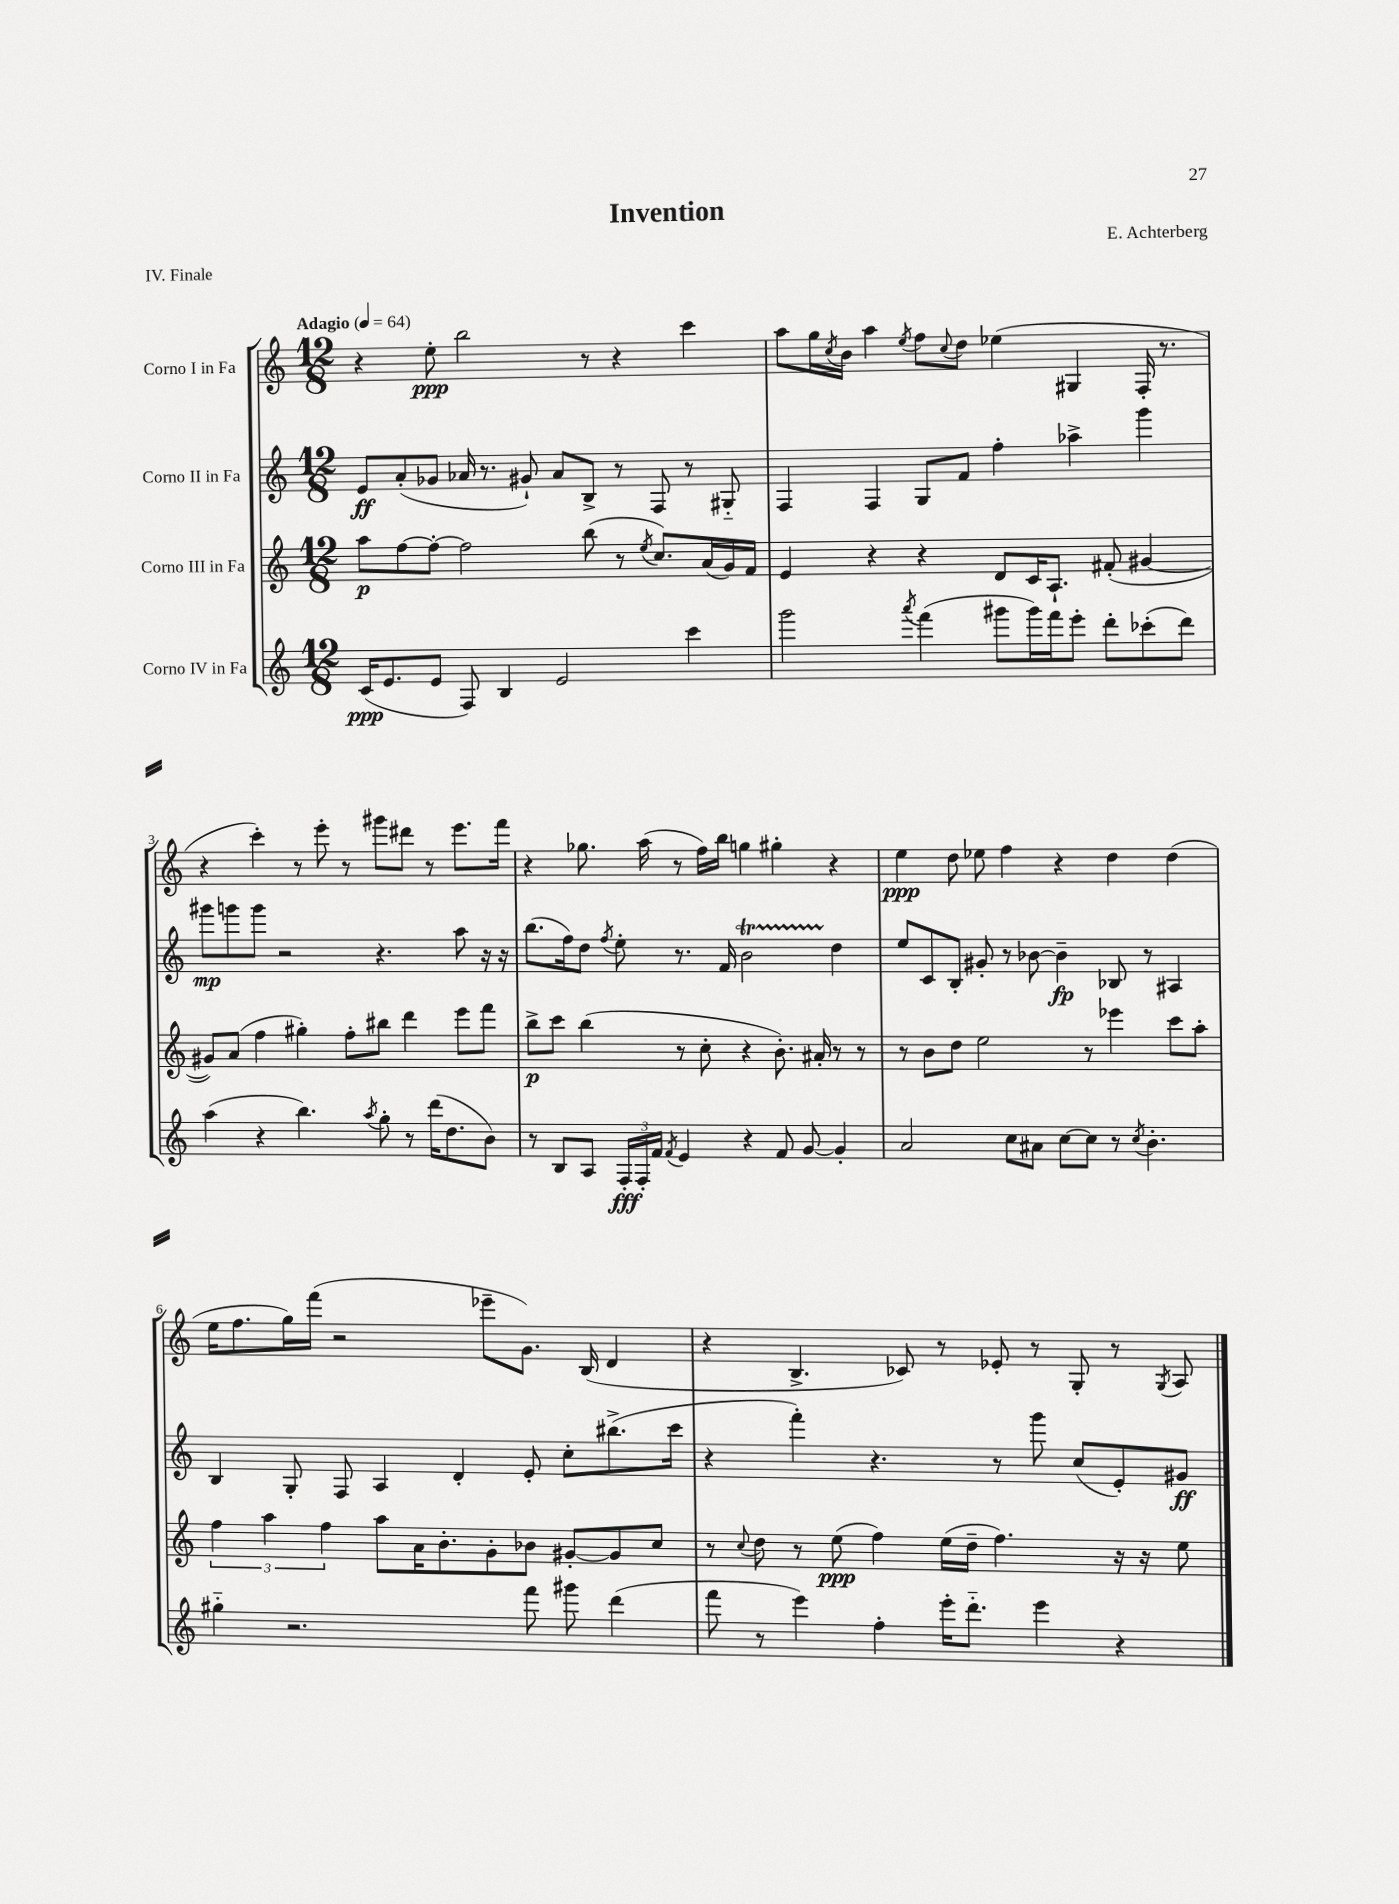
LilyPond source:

\header { title = "Invention" composer = "E. Achterberg" piece = "IV. Finale" }
<<
\new StaffGroup <<
\new Staff = "s0" \with { instrumentName = "Corno I in Fa" } {
    \clef treble \key c \major \numericTimeSignature \time 12/8 \tempo "Adagio" 4 = 64
    r4 e''8-.\ppp b''2 r8 r4 c'''4 |
    a''8 g''16 \acciaccatura { c''8 } b'16 a''4 \acciaccatura { e''8 } f''8 \appoggiatura { c''8 } d''8 ees''4( gis4 f16-. r8. |
    r4 c'''4-.) r8 e'''8-. r8 gis'''8 dis'''8 r8 e'''8. f'''16 |
    r4 ges''8. a''16( r8 f''16) b''16 g''4 gis''4-. r4 |
    e''4\ppp d''8 ees''8 f''4 r4 d''4 d''4( |
    e''16 f''8. g''16) f'''16( r2 ees'''8-- g'8.) b16( d'4 |
    r4 b4.-> ces'8) r8 ees'8-. r8 g8-. r8 \acciaccatura { g8 } a8 \bar "|." |
}
\new Staff = "s1" \with { instrumentName = "Corno II in Fa" } {
    \clef treble \key c \major \numericTimeSignature \time 12/8
    e'8\ff a'8-.( ges'8 aes'16 r8. gis'8-!) aes'8 b8-> r8 f8 r8 gis8-_ |
    f4 f4 g8 f'8 f''4-. aes''4-> g'''4 |
    gis'''8\mp g'''8 g'''8 r2 r4. a''8 r16 r16 |
    b''8.( f''16) d''8 \acciaccatura { f''8 } e''8-. r8. f'16 b'2\startTrillSpan d''4\stopTrillSpan |
    e''8 c'8 b8-. gis'8-. r8 bes'8~ bes'4--\fp bes8 r8 ais4 |
    b4 g8-. f8 a4 d'4-. e'8-. c''8-. bis''8.->( c'''16 |
    r4 f'''4-.) r4. r8 g'''8 c''8( e'8-.) gis'8\ff \bar "|." |
}
\new Staff = "s2" \with { instrumentName = "Corno III in Fa" } {
    \clef treble \key c \major \numericTimeSignature \time 12/8
    a''8\p f''8~ f''8~-. f''2 b''8( r8 \acciaccatura { e''8 } c''8.) a'16( g'16) f'16 |
    e'4 r4 r4 d'8 c'16 a8.-! fis'8-.( gis'4~ |
    gis'8) a'8( f''4 gis''4-.) f''8-. bis''8 d'''4 e'''8 f'''8 |
    b''8->\p c'''8 b''4( r8 c''8-. r4 b'8.-.) ais'16-. r8 r8 |
    r8 b'8 d''8 e''2 r8 ees'''4 c'''8 a''8-. |
    \tuplet 3/2 { f''4 a''4 f''4 } a''8 a'16 b'8.-. g'8-. bes'8 gis'8~-. gis'8 c''8 |
    r8 \appoggiatura { c''8 } d''8 r8 e''8\ppp( f''4) e''16( d''16-- f''4.) r16 r16 e''8 \bar "|." |
}
\new Staff = "s3" \with { instrumentName = "Corno IV in Fa" } {
    \clef treble \key c \major \numericTimeSignature \time 12/8
    c'16\ppp( e'8. e'8 f8) b4 e'2 c'''4 |
    g'''2 \acciaccatura { a'''8 } f'''4( gis'''8 gis'''16) f'''16 e'''8-. d'''8-. ces'''8-.( d'''8) |
    a''4( r4 b''4.) \acciaccatura { a''8 } g''8-. r8 d'''16( d''8. b'8) |
    r8 b8 a8 \tuplet 3/2 { f16-.\fff f16-. f'16 } \acciaccatura { f'8 } e'4 r4 f'8 g'8~ g'4-. |
    a'2 c''8 ais'8 c''8~ c''8 r8 \acciaccatura { c''8 } b'4.-. |
    gis''4-_ r2. f'''8 gis'''8 d'''4( |
    f'''8 r8 e'''4) f''4-. e'''16-. d'''8.-_ e'''4 r4 \bar "|." |
}
>>
>>
